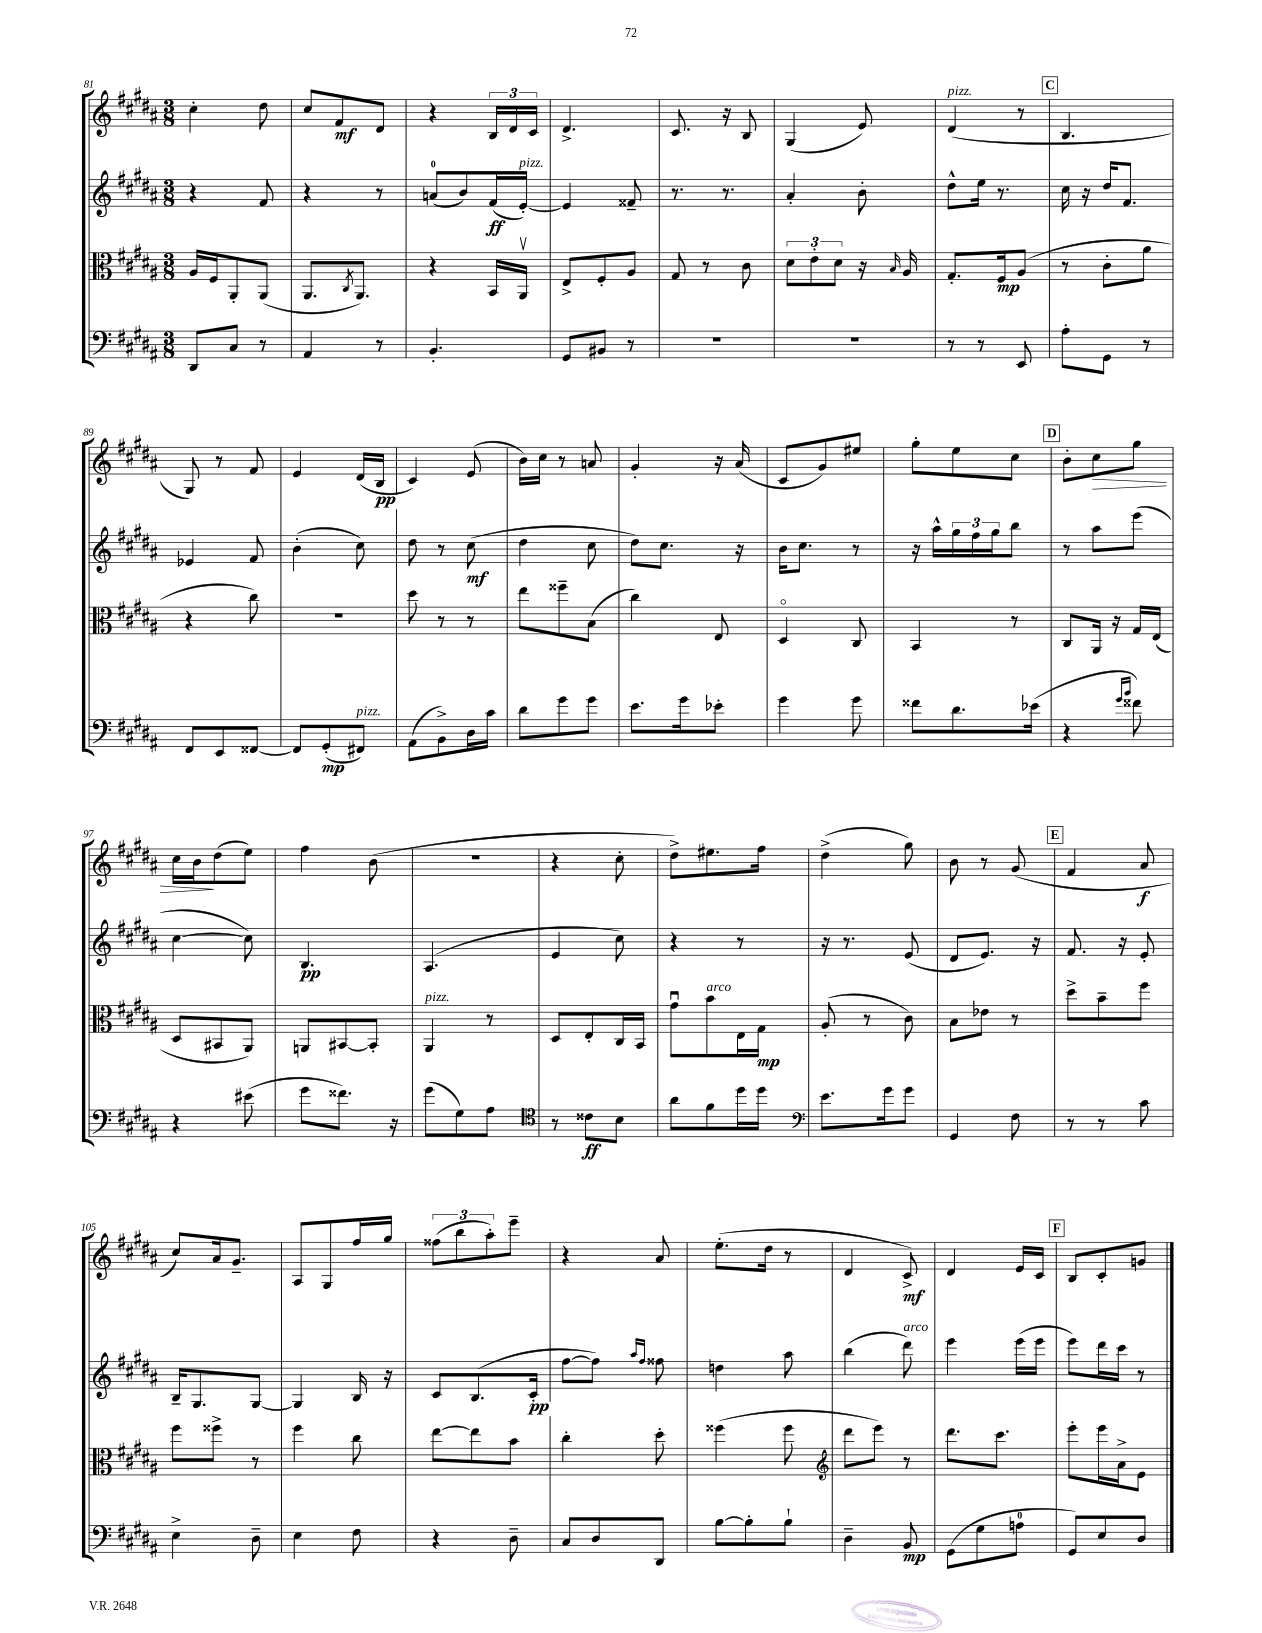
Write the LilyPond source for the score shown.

<<
\new StaffGroup <<
\new Staff = "s0" {
    \clef treble \key b \major \numericTimeSignature \time 3/8
    cis''4-. dis''8 |
    cis''8 fis'8\mf dis'8 |
    r4 \tuplet 3/2 { b16 dis'16 cis'16 } |
    dis'4.-> |
    cis'8. r16 b8 |
    gis4( e'8) |
    dis'4^\markup { \italic "pizz." }( r8 |
    \mark \markup { \box "C" } b4. |
    gis8) r8 fis'8 |
    e'4 dis'16( b16\pp |
    cis'4) e'8( |
    b'16) cis''16 r8 a'8 |
    gis'4-. r16 ais'16( |
    cis'8 gis'8) eis''8 |
    gis''8-. e''8 cis''8 |
    \mark \markup { \box "D" } b'8-. cis''8\> gis''8 |
    cis''16 b'16\! dis''8( e''8) |
    fis''4 b'8( |
    r4. |
    r4 cis''8-. |
    dis''8->) eis''8. fis''16 |
    dis''4->( gis''8) |
    b'8 r8 gis'8( |
    \mark \markup { \box "E" } fis'4 ais'8\f |
    cis''8) ais'16 gis'8.-- |
    ais8 gis8 fis''16 gis''16 |
    \tuplet 3/2 { fisis''8( b''8 ais''8-.) } e'''8-- |
    r4 ais'8 |
    e''8.-.( dis''16 r8 |
    dis'4 cis'8->\mf) |
    dis'4 e'16 cis'16 |
    \mark \markup { \box "F" } b8 cis'8-. g'8 \bar "|." |
}
\new Staff = "s1" {
    \clef treble \key b \major \numericTimeSignature \time 3/8
    r4 fis'8 |
    r4 r8 |
    a'8-0( b'8) fis'16\ff( e'16~-.^\markup { \italic "pizz." }) |
    e'4 fisis'8-- |
    r8. r8. |
    ais'4-. b'8-. |
    dis''8-^ e''16 r8. |
    \mark \markup { \box "C" } cis''16 r16 dis''16 fis'8. |
    ees'4 fis'8 |
    b'4-.( cis''8) |
    dis''8 r8 cis''8\mf( |
    dis''4 cis''8 |
    dis''8) cis''8. r16 |
    b'16 cis''8. r8 |
    r16 ais''16-^ \tuplet 3/2 { gis''16 fis''16 gis''16 } b''8 |
    \mark \markup { \box "D" } r8 ais''8 e'''8( |
    cis''4~ cis''8) |
    b4.\pp |
    ais4.( |
    e'4 cis''8) |
    r4 r8 |
    r16 r8. e'8( |
    dis'8 e'8.) r16 |
    \mark \markup { \box "E" } fis'8. r16 e'8-. |
    b16-- gis8. gis8~ |
    gis4 b16 r16 |
    cis'8 b8.( cis'16-.\pp |
    fis''8~ fis''8) \grace { ais''16 fis''16 } fisis''8 |
    d''4 ais''8 |
    b''4( dis'''8^\markup { \italic "arco" }) |
    e'''4 e'''16( e'''16 |
    \mark \markup { \box "F" } e'''8) dis'''16 cis'''16 r8 \bar "|." |
}
\new Staff = "s2" {
    \clef alto \key b \major \numericTimeSignature \time 3/8
    ais16 fis16 ais,8-. ais,8( |
    ais,8. \acciaccatura { cis8 } ais,8.) |
    r4 b,16 ais,16\upbow |
    e8-> fis8-. ais8 |
    gis8 r8 cis'8 |
    \tuplet 3/2 { dis'8 e'8-. dis'8 } r16 \grace { b16 } ais16 |
    gis8.-. fis16\mp ais8( |
    \mark \markup { \box "C" } r8 cis'8-. ais'8 |
    r4 cis''8) |
    R4. |
    dis''8 r8 r8 |
    e''8 fisis''8-- b8( |
    cis''4) e8 |
    dis4\flageolet cis8 |
    b,4 r8 |
    \mark \markup { \box "D" } cis8 ais,16 r16 gis16 e16( |
    dis8 bis,8 ais,8) |
    a,8 bis,8~ bis,8-. |
    ais,4^\markup { \italic "pizz." } r8 |
    dis8 e8-. cis16 b,16 |
    gis'8\downbow b'8^\markup { \italic "arco" } e16 gis16\mp |
    ais8-.( r8 cis'8) |
    b8 ees'8 r8 |
    \mark \markup { \box "E" } dis''8-> b'8-- fis''8 |
    fis''8 fisis''8-> r8 |
    fis''4 cis''8 |
    e''8~ e''8 b'8 |
    cis''4-. dis''8-. |
    fisis''4( fisis''8 |
    \clef treble dis'''8 e'''8) r8 |
    dis'''8. cis'''8. |
    \mark \markup { \box "F" } e'''8-. e'''16 ais'16-> e'8 \bar "|." |
}
\new Staff = "s3" {
    \clef bass \key b \major \numericTimeSignature \time 3/8
    dis,8 cis8 r8 |
    ais,4 r8 |
    b,4.-. |
    gis,8 bis,8 r8 |
    R4. |
    R4. |
    r8 r8 e,8 |
    \mark \markup { \box "C" } ais8-. gis,8 r8 |
    fis,8 e,8 fisis,8~ |
    fisis,8 gis,8-.\mp( fis,8^\markup { \italic "pizz." }) |
    ais,8( b,8->) dis16 cis'16 |
    dis'8 gis'8 gis'8 |
    e'8. gis'16 ees'8-. |
    gis'4 gis'8 |
    fisis'8 dis'8. ees'16( |
    \mark \markup { \box "D" } r4 \grace { gis'16 b'16 } fisis'8) |
    r4 eis'8( |
    gis'8 fisis'8.) r16 |
    gis'8( gis8) ais8 |
    \clef tenor r8 cisis'8\ff b8 |
    ais'8 fis'8 dis''16 dis''16 |
    \clef bass e'8. gis'16 gis'8 |
    gis,4 fis8 |
    \mark \markup { \box "E" } r8 r8 cis'8 |
    e4-> dis8-- |
    e4 fis8 |
    r4 dis8-- |
    cis8 dis8 dis,8 |
    b8~ b8-. b8-! |
    dis4-- b,8\mp |
    gis,8( gis8 a8-0 |
    \mark \markup { \box "F" } gis,8) e8 dis8 \bar "|." |
}
>>
>>
\layout { \context { \Score currentBarNumber = #81 } }
